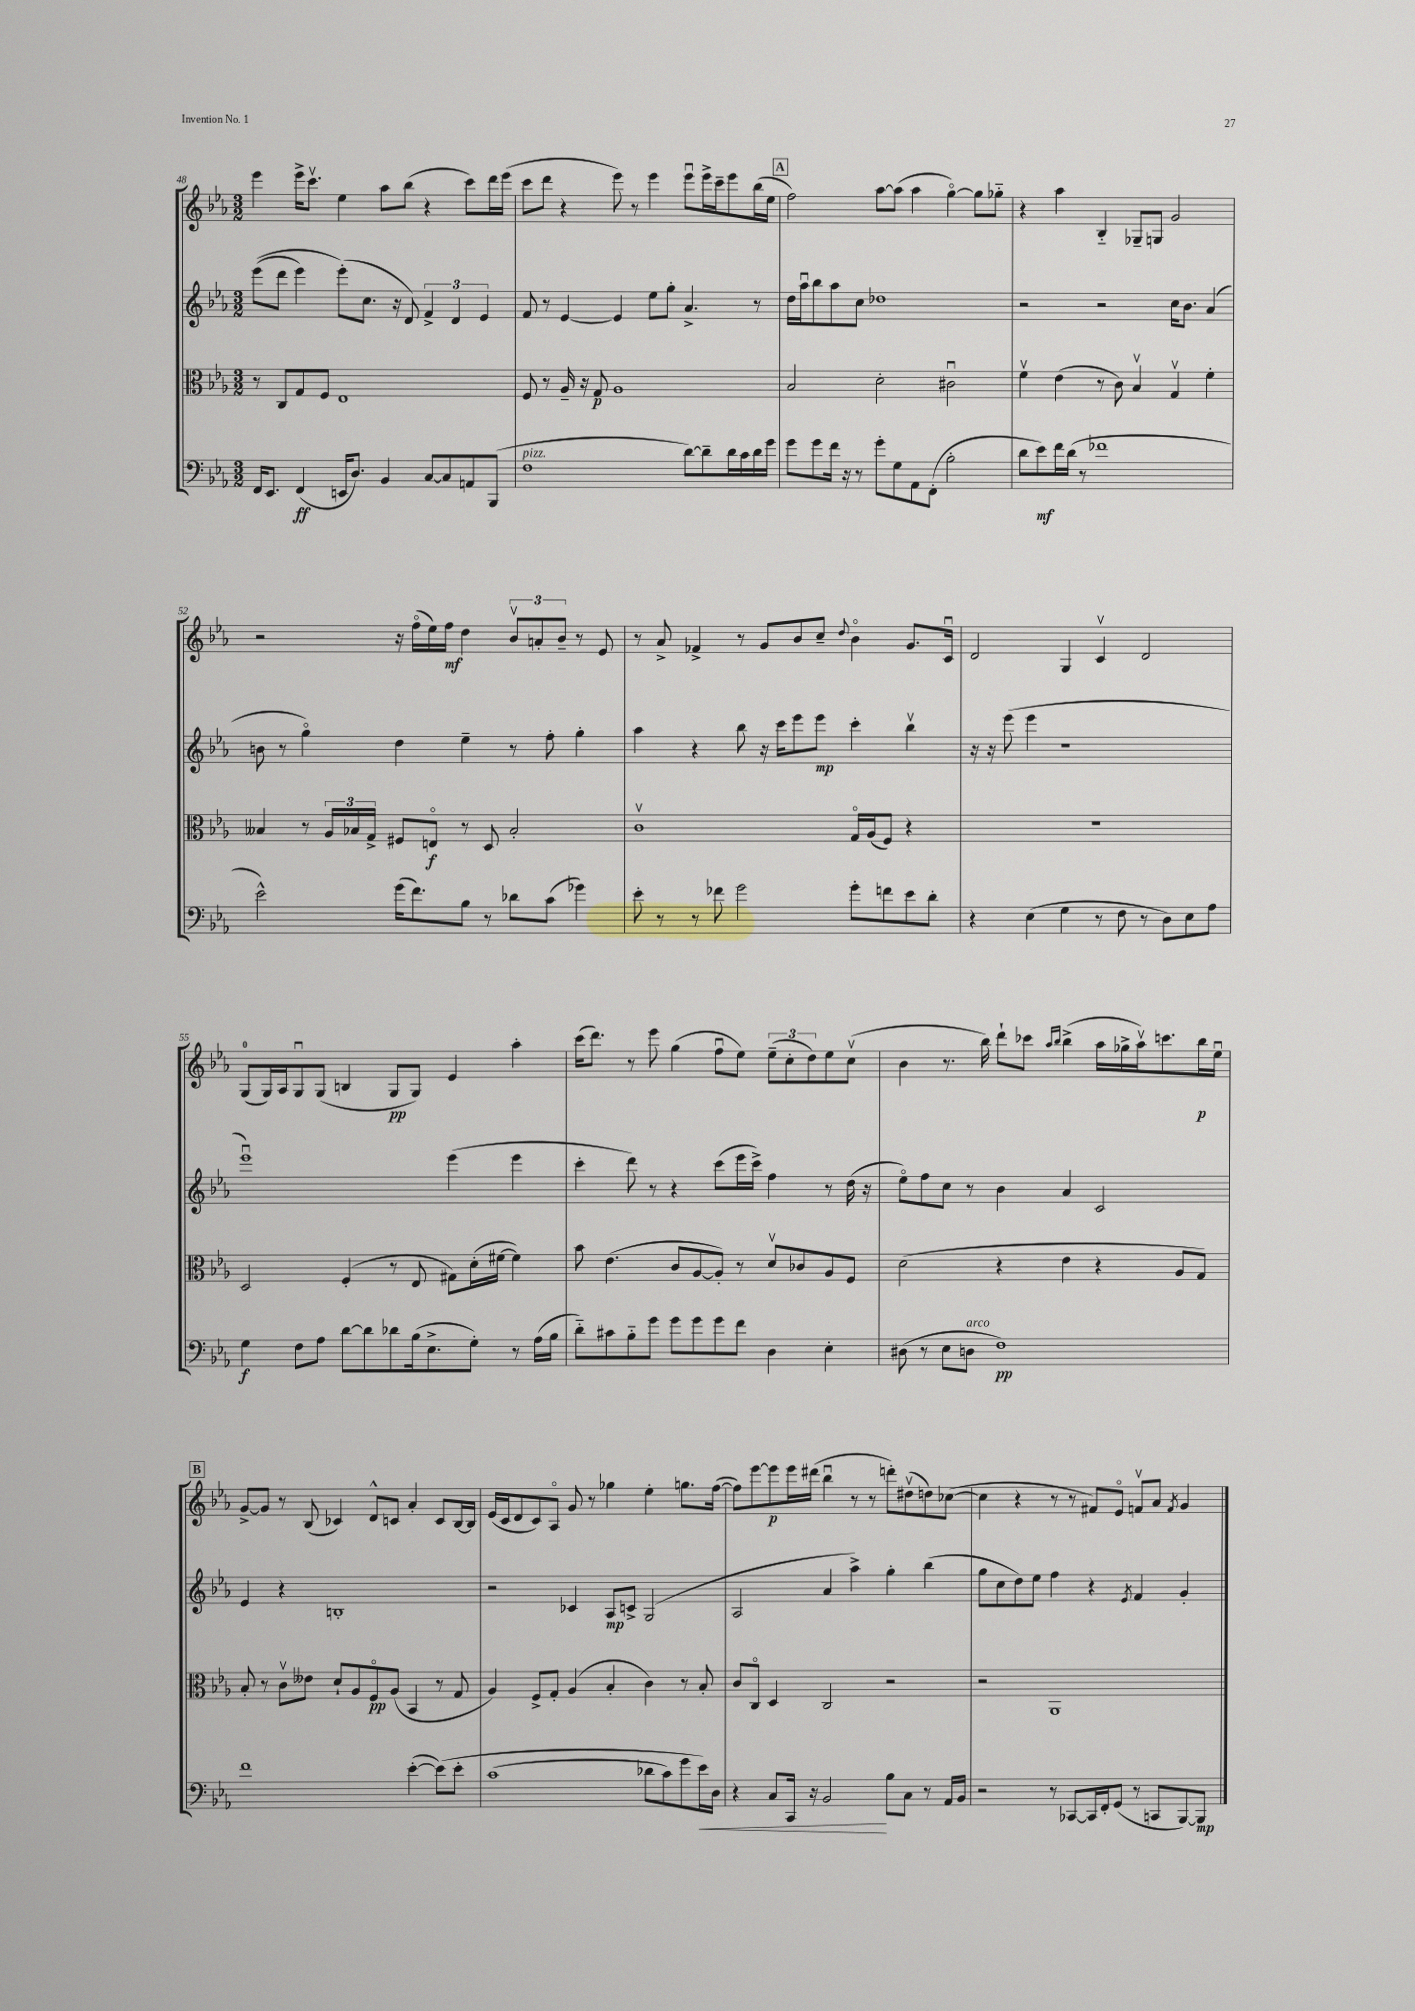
<<
\new StaffGroup <<
\new Staff = "s0" {
    \clef treble \key ees \major \numericTimeSignature \time 3/2
    ees'''4 ees'''16-> c'''8.\upbow ees''4 aes''8 bes''8( r4 c'''8) d'''16 ees'''16( |
    c'''8 d'''8 r4 ees'''8) r8 ees'''4 ees'''8\downbow ees'''16-> c'''16-- ees'''8 bes''16( ees''16 |
    \mark \markup { \box "A" } f''2) aes''8~ aes''8( aes''4 g''4~\flageolet) g''8 ges''8-_ |
    r4 aes''4 bes4-_ ges8-- g8 g'2 |
    r2 r16 f''16\flageolet( ees''16) f''16\mf d''4 \tuplet 3/2 { bes'8\upbow a'8-. bes'8-- } r8 ees'8 |
    r8 aes'8-> fes'4-> r8 g'8 bes'8 c''8-- \appoggiatura { d''8 } bes'4\flageolet g'8. c'16\downbow |
    d'2 g4 c'4\upbow d'2 |
    g8-0( g16) aes16 g8\downbow g8( b4 g8\pp g8) ees'4 aes''4-. |
    c'''16( d'''8.) r8 ees'''8 g''4( f''8\downbow ees''8) \tuplet 3/2 { ees''8--( c''8-. d''8) } ees''8 c''8\upbow( |
    bes'4 r8. bes''16) d'''8-! ces'''8 \grace { aes''16 bes''16 } bes''4->( aes''16 ges''16-> aes''16\upbow) c'''8. bes''16\p ees''16\downbow |
    \mark \markup { \box "B" } g'8~-> g'8 r8 bes8( ces'4) d'8-^ c'8 aes'4-. c'8 bes16~ bes16 |
    ees'16( c'16 d'8 c'8) aes8\flageolet g'8 r8 ges''4 ees''4-. g''8. f''16~( |
    f''8) ees'''8~ ees'''8\p ees'''16 dis'''16( bes''4\downbow r8 r8 d'''8-.) dis''8\upbow( d''8) ces''8~( |
    ces''4 r4 r8 r8 fis'8) ees'8\flageolet f'8\upbow aes'8 \acciaccatura { f'8 } g'4 \bar "|." |
}
\new Staff = "s1" {
    \clef treble \key ees \major \numericTimeSignature \time 3/2
    ees'''8(\( d'''8 ees'''4) ees'''8-.(\) c''8. r16 d'8) \tuplet 3/2 { f'4-> d'4 ees'4 } |
    f'8 r8 ees'4~ ees'4 ees''8 g''8-. aes'4.-> r8 |
    \mark \markup { \box "A" } d''16 aes''16\downbow bes''8 aes''8 c''8 des''1 |
    r2 r2 c''16 bes'8. aes'4( |
    b'8 r8 g''4\flageolet) d''4 ees''4-- r8 f''8-. g''4-. |
    aes''4 r4 bes''8 r16 c'''16 ees'''8 ees'''8\mp c'''4-. bes''4\upbow |
    r16 r16 ees'''8( ees'''4 r1 |
    ees'''1\downbow) ees'''4( ees'''4 |
    c'''4-. d'''8) r8 r4 c'''8( ees'''16 c'''16->) f''4 r8 d''16( r16 |
    ees''8\flageolet) f''8 c''8 r8 bes'4 aes'4 c'2 |
    \mark \markup { \box "B" } ees'4 r4 b1-. |
    r2 ces'4 aes8\mp c'8-> g2( |
    aes2 aes'4 aes''4->) g''4-. bes''4( |
    g''8 c''8 d''8) ees''8 f''4 r4 \acciaccatura { ees'8 } f'4 g'4-. \bar "|." |
}
\new Staff = "s2" {
    \clef alto \key ees \major \numericTimeSignature \time 3/2
    r8 c8 g8 f8 ees1 |
    f8 r8 aes16-- r16 g8\p aes1 |
    \mark \markup { \box "A" } bes2 d'2-. cis'2\downbow |
    f'4\upbow ees'4( r8 c'8) bes4\upbow g4\upbow f'4-. |
    beses4 r8 \tuplet 3/2 { aes16 bes16 g16-> } fis8 e8\flageolet\f r8 d8 bes2-. |
    c'1\upbow g16\flageolet aes16( f8) r4 |
    R1. |
    d2 f4-.( r8 ees8 gis8) d'16-.( fis'16~ fis'4) |
    bes'8 ees'4.( c'8 aes8~ aes8-.) r8 d'8\upbow ces'8 aes8 f8 |
    d'2( r4 ees'4 r4 aes8 g8) |
    \mark \markup { \box "B" } bes8-. r8 c'8\upbow eeses'8 d'8-! aes8 f8\flageolet\pp aes8( bes,4 r8 g8 |
    aes4) f8-> g8-. aes4( bes4-. c'4) r8 bes8-. |
    c'8 c8\flageolet d4 c2 r2 |
    r2 aes,1 \bar "|." |
}
\new Staff = "s3" {
    \clef bass \key ees \major \numericTimeSignature \time 3/2
    f,16 ees,8. f,4\ff( e,16 d8.) bes,4 c8~ c8 a,8 bes,,8( |
    f1^\markup { \italic "pizz." } d'8~) d'8-- d'16 c'16 d'16 g'16 |
    \mark \markup { \box "A" } g'8 g'8 f'16 r16 r8 g'8-. g8 aes,8 f,8-.( bes2-. |
    d'8 ees'8\mf) f'16 d'16( r8 fes'1 |
    ees'2-^) g'16( f'8.) bes8 r8 des'8 c'8( ges'4) |
    ees'8-. r8 r8 fes'8 g'2 g'8-. f'8 ees'8 d'8-. |
    r4 ees4( g4 r8 f8 r8 d8) ees8 aes8 |
    g4\f f8 aes8 d'8~ d'8 des'8 bes16( ees8.-> g8-.) r8 aes16( bes16 |
    d'8-_) cis'8 bes8-_ g'8 g'8 g'8 g'8 f'8 d4 ees4-. |
    dis8( r8 ees8 d8^\markup { \italic "arco" } f1\pp) |
    \mark \markup { \box "B" } f'1 ees'4~-.( ees'8)\( ees'8-. |
    c'1( des'8 c'8) g'8 ees'16\<\) d16 |
    r4 c8 c,16 r16 bes,2\! bes8 c8 r8 aes,16 bes,16 |
    r2 r8 ces,8~ ces,16 f,16-. g,8( r8 c,8 bes,,8~) bes,,8\mp \bar "|." |
}
>>
>>
\layout { \context { \Score currentBarNumber = #48 } }
